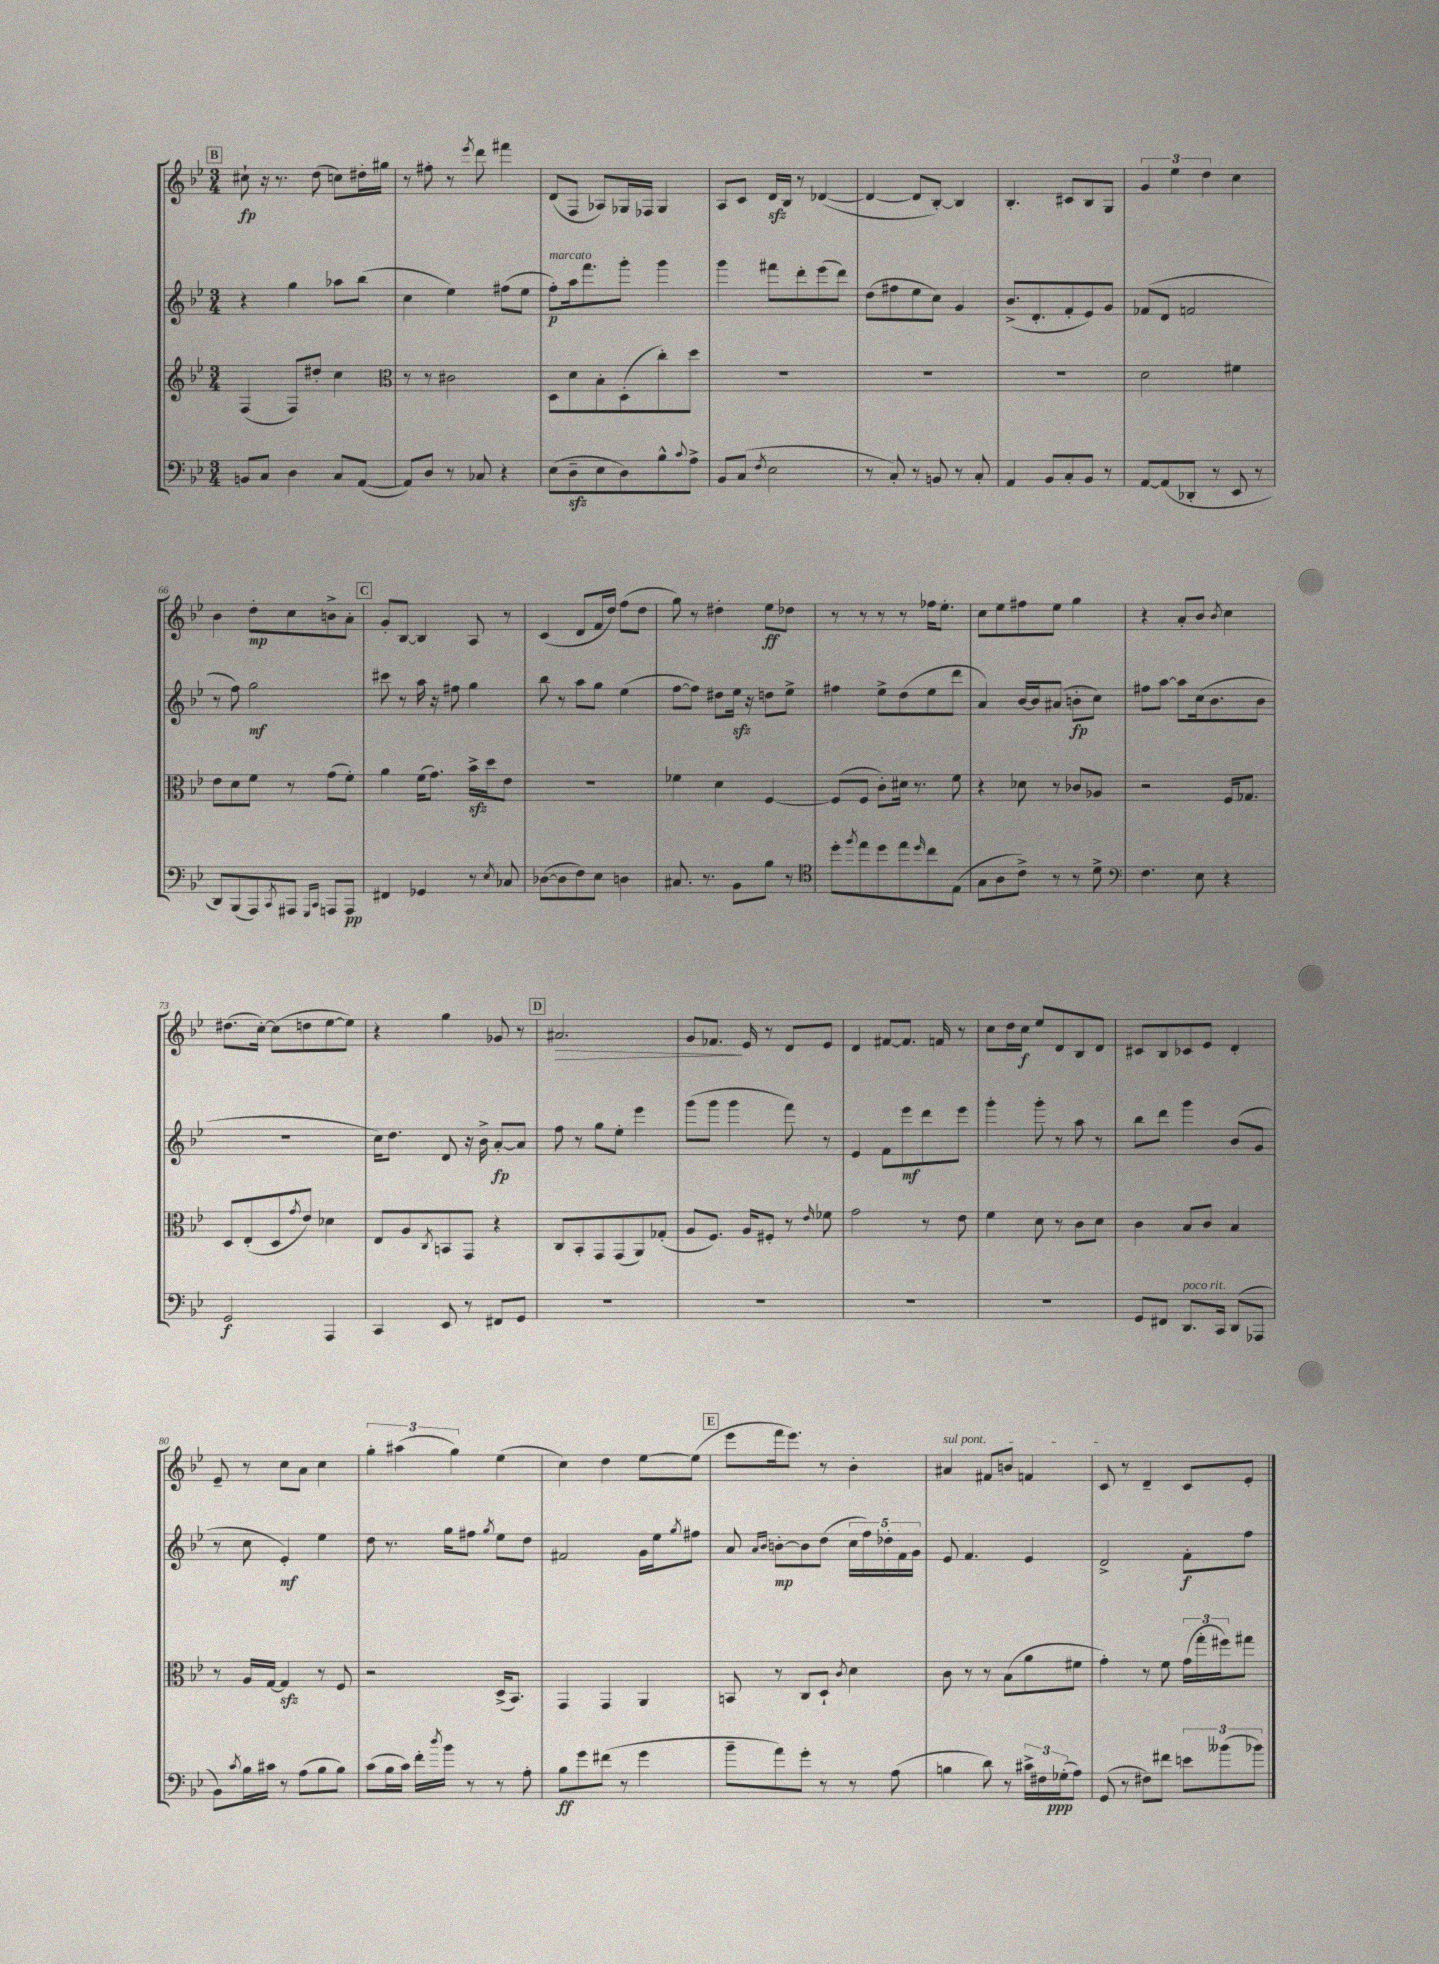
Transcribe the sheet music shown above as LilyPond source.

<<
\new StaffGroup <<
\new Staff = "s0" {
    \clef treble \key bes \major \numericTimeSignature \time 3/4
    \mark \markup { \box "B" } cis''8-!\fp r16 r8. d''8( c''8) dis''16-. gis''16 |
    r8 fis''8-. r8 \acciaccatura { ees'''8 } d'''8 fis'''4 |
    d'8( f8 aes8) ges16 fes16 ges4 |
    a8 c'8 d'16\sfz bes16 r8 des'4~( |
    des'4~ des'8 bes8~-.) bes4 |
    bes4.-. cis'8 bes8 g8 |
    \tuplet 3/2 { g'4 ees''4 d''4 } c''4 |
    bes'4 d''8-.\mp c''8 b'8-> a'8-. |
    \mark \markup { \box "C" } g'8-. bes8~ bes4 a8 r8 |
    c'4( d'8 f'16 d''16) f''8( d''8 |
    g''8) r8 dis''4-. ees''8\ff des''8 |
    r8 r8 r8 r8 fes''16 ees''8.-. |
    c''8 ees''8 fis''8 ees''8 g''4 |
    r4 a'8-. bes'8 \acciaccatura { bes'8 } c''4 |
    dis''8.( c''16~-.) c''8( d''8 ees''8~ ees''8) |
    r4 g''4 ges'8 r8 |
    \mark \markup { \box "D" } ais'2.\> |
    g'8 fes'8.\! ees'16 r8 d'8 ees'8 |
    d'4 fis'8~ fis'8. f'16 r8 |
    c''8 d''16 c''16\f ees''8 d'8 bes8 d'8 |
    cis'8 bes8 ces'8 ees'8 d'4-. |
    ees'8-- r8 c''8 a'8 c''4 |
    \tuplet 3/2 { g''4-. ais''4( g''4) } ees''4( |
    c''4) d''4 ees''8~ ees''8( |
    \mark \markup { \box "E" } ees'''8 f'''16 ees'''8.) r8 bes'4-. |
    \once \override TextSpanner.bound-details.left.text = \markup { \italic "sul pont." } ais'4\startTextSpan fis'8 b'8 f'4 |
    c'8\stopTextSpan r8 d'4-- c'8 ees'8-. \bar "|." |
}
\new Staff = "s1" {
    \clef treble \key bes \major \numericTimeSignature \time 3/4
    \mark \markup { \box "B" } r4 g''4 aes''8 bes''8( |
    c''4 ees''4) fis''8( ees''8 |
    f''8-.\p^\markup { \italic "marcato" }) a''16 f'''8. g'''8-. g'''4 |
    g'''4 fis'''8 d'''8-. ees'''8( d'''8) |
    d''8( fis''8 ees''8 c''8) g'4 |
    bes'8.->( d'8.-. f'8-. ees'8) g'8 |
    fes'8( d'8 f'2 |
    r8 f''8) g''2\mf |
    \mark \markup { \box "C" } cis'''8 r8 a''16 r16 fis''8 g''4 |
    bes''8 r8 a''8 g''8 ees''4( |
    f''8~ f''8) dis''8 ees''16\sfz r16 d''8 ees''8-> |
    fis''4 ees''8-> d''8( ees''8 d'''8 |
    a'4) bes'16~ bes'16 ais'8( b'8-.\fp c''8) |
    fis''8 a''8~ a''8 c''16( bes'8. bes'8 |
    R2. |
    c''16) d''8. d'8 r16 bes'16-> a'8~-.\fp a'8 |
    \mark \markup { \box "D" } f''8 r8 g''8 ees''8-. ees'''4 |
    g'''8( g'''8 g'''4 f'''8) r8 |
    ees'4 f'8 ees'''8\mf d'''8 ees'''8 |
    g'''4-. g'''8-. r8 a''8 r8 |
    bes''8 d'''8 g'''4 bes'8( g'8 |
    r8 c''8 ees'4-.\mf) ees''4 |
    d''8 r8. g''16 fis''8 \acciaccatura { g''8 } ees''8 d''8 |
    fis'2 g'16 ees''16 \acciaccatura { g''8 } fis''8 |
    \mark \markup { \box "E" } a'8 \grace { a'16 bes'16 } b'8~-.\mp b'8 d''8( \tuplet 5/4 { c''16 f''16) des''16-. f'16 g'16 } |
    ees'8 f'4. ees'4 |
    d'2-> f'8-.\f f''8 \bar "|." |
}
\new Staff = "s2" {
    \clef treble \key bes \major \numericTimeSignature \time 3/4
    \mark \markup { \box "B" } f4( f8) dis''8-. c''4 |
    \clef alto r8 r8 cis'2 |
    d8 d'8 bes8-. d8-.( c''8-.) d''8 |
    R2. |
    R2. |
    R2. |
    d'2 fis'4 |
    ees'8 d'8 f'8 r8 g'8( f'8-.) |
    \mark \markup { \box "C" } a'4 f'16( g'8.) bes'16->\sfz d''16 ees'8 |
    R2. |
    fes'4 d'4 f4~ |
    f8( f8 c'8-.) dis'16 r8. f'8 |
    r4 des'8 r8 ces'8 aes8 |
    r2 f16 ges8. |
    d8 ees8-.( d8 \acciaccatura { g'8 } ees'8) des'4 |
    ees8 a8 \acciaccatura { c8 } b,8 g,8 r4 |
    \mark \markup { \box "D" } c8 bes,8-. g,8 g,8( a,8) ges8-.( |
    a8 f8.) a16 fis8-. r8 \grace { ees'16 } fes'8 |
    g'2 r8 ees'8 |
    f'4 d'8 r8 c'8 d'8 |
    c'4 bes8 c'8 bes4 |
    r8 a16 g16~ g4\sfz r8 f8 |
    r2 d16->( bes,8.) |
    g,4 g,4 a,4 |
    \mark \markup { \box "E" } b,8 r8 c8 d8-! \acciaccatura { c'8 } d'4 |
    c'8 r8 r8 bes8( a'8 fis'8 |
    g'4-.) r8 f'8 \tuplet 3/2 { g'16( g''16-. fis''16) } gis''8 \bar "|." |
}
\new Staff = "s3" {
    \clef bass \key bes \major \numericTimeSignature \time 3/4
    \mark \markup { \box "B" } b,8 c8 d4 c8 a,8~( |
    a,8) d8 r8 ces8 r4 |
    ees8( d8--\sfz ees8 d8) bes8-^ \appoggiatura { c'8 } a8-> |
    bes,8 c8( \acciaccatura { f8 } ees2 |
    r8 c8-.) r8 b,8 r8 c8-. |
    a,4 bes,8 c8-. bes,8 r8 |
    a,8~ a,8( des,8-. r8 ees,8 r8 |
    d,8) bes,,8( a,,8) \acciaccatura { c,8 } ais,,8 \grace { g,,16 c,16 } a,,8 a,,8\pp |
    \mark \markup { \box "C" } fis,4 ges,4 r8 \acciaccatura { ees8 } ces8 |
    des8~( des8 f8) ees8 d4 |
    cis8. r8. bes,8 bes8 r8 |
    \clef tenor d''8-. \acciaccatura { f''8 } ees''8 d''8 ees''8 \grace { d''16 } c''8 ees8( |
    g8 a8 c'8->) r8 r8 d'8-> |
    \clef bass f4. ees8 r4 |
    g,2\f a,,4 |
    c,4 ees,8 r8 fis,8 g,8 |
    \mark \markup { \box "D" } R2. |
    R2. |
    R2. |
    R2. |
    g,8 fis,8 d,8.^\markup { \italic "poco rit." } c,16 d,8( aes,,8 |
    bes,8) \acciaccatura { c'8 } bes16 cis'16 r8 a8( bes8 bes8) |
    c'8( bes16 c'16) f'16-. \acciaccatura { d''8 } bes'16 r8 r8 a8-. |
    bes8\ff g'8 fis'8( r8 g'4 |
    \mark \markup { \box "E" } bes'8-- a'8) g'8-. r8 r8 a8( |
    b4 d'8) r8 \tuplet 3/2 { cis'16-> fis16 ges16-.\ppp( } a8) |
    g,8( r8 fis8) fis'8 \tuplet 3/2 { e'8 beses'8( bes'8) } \bar "|." |
}
>>
>>
\layout { \context { \Score currentBarNumber = #59 } }
